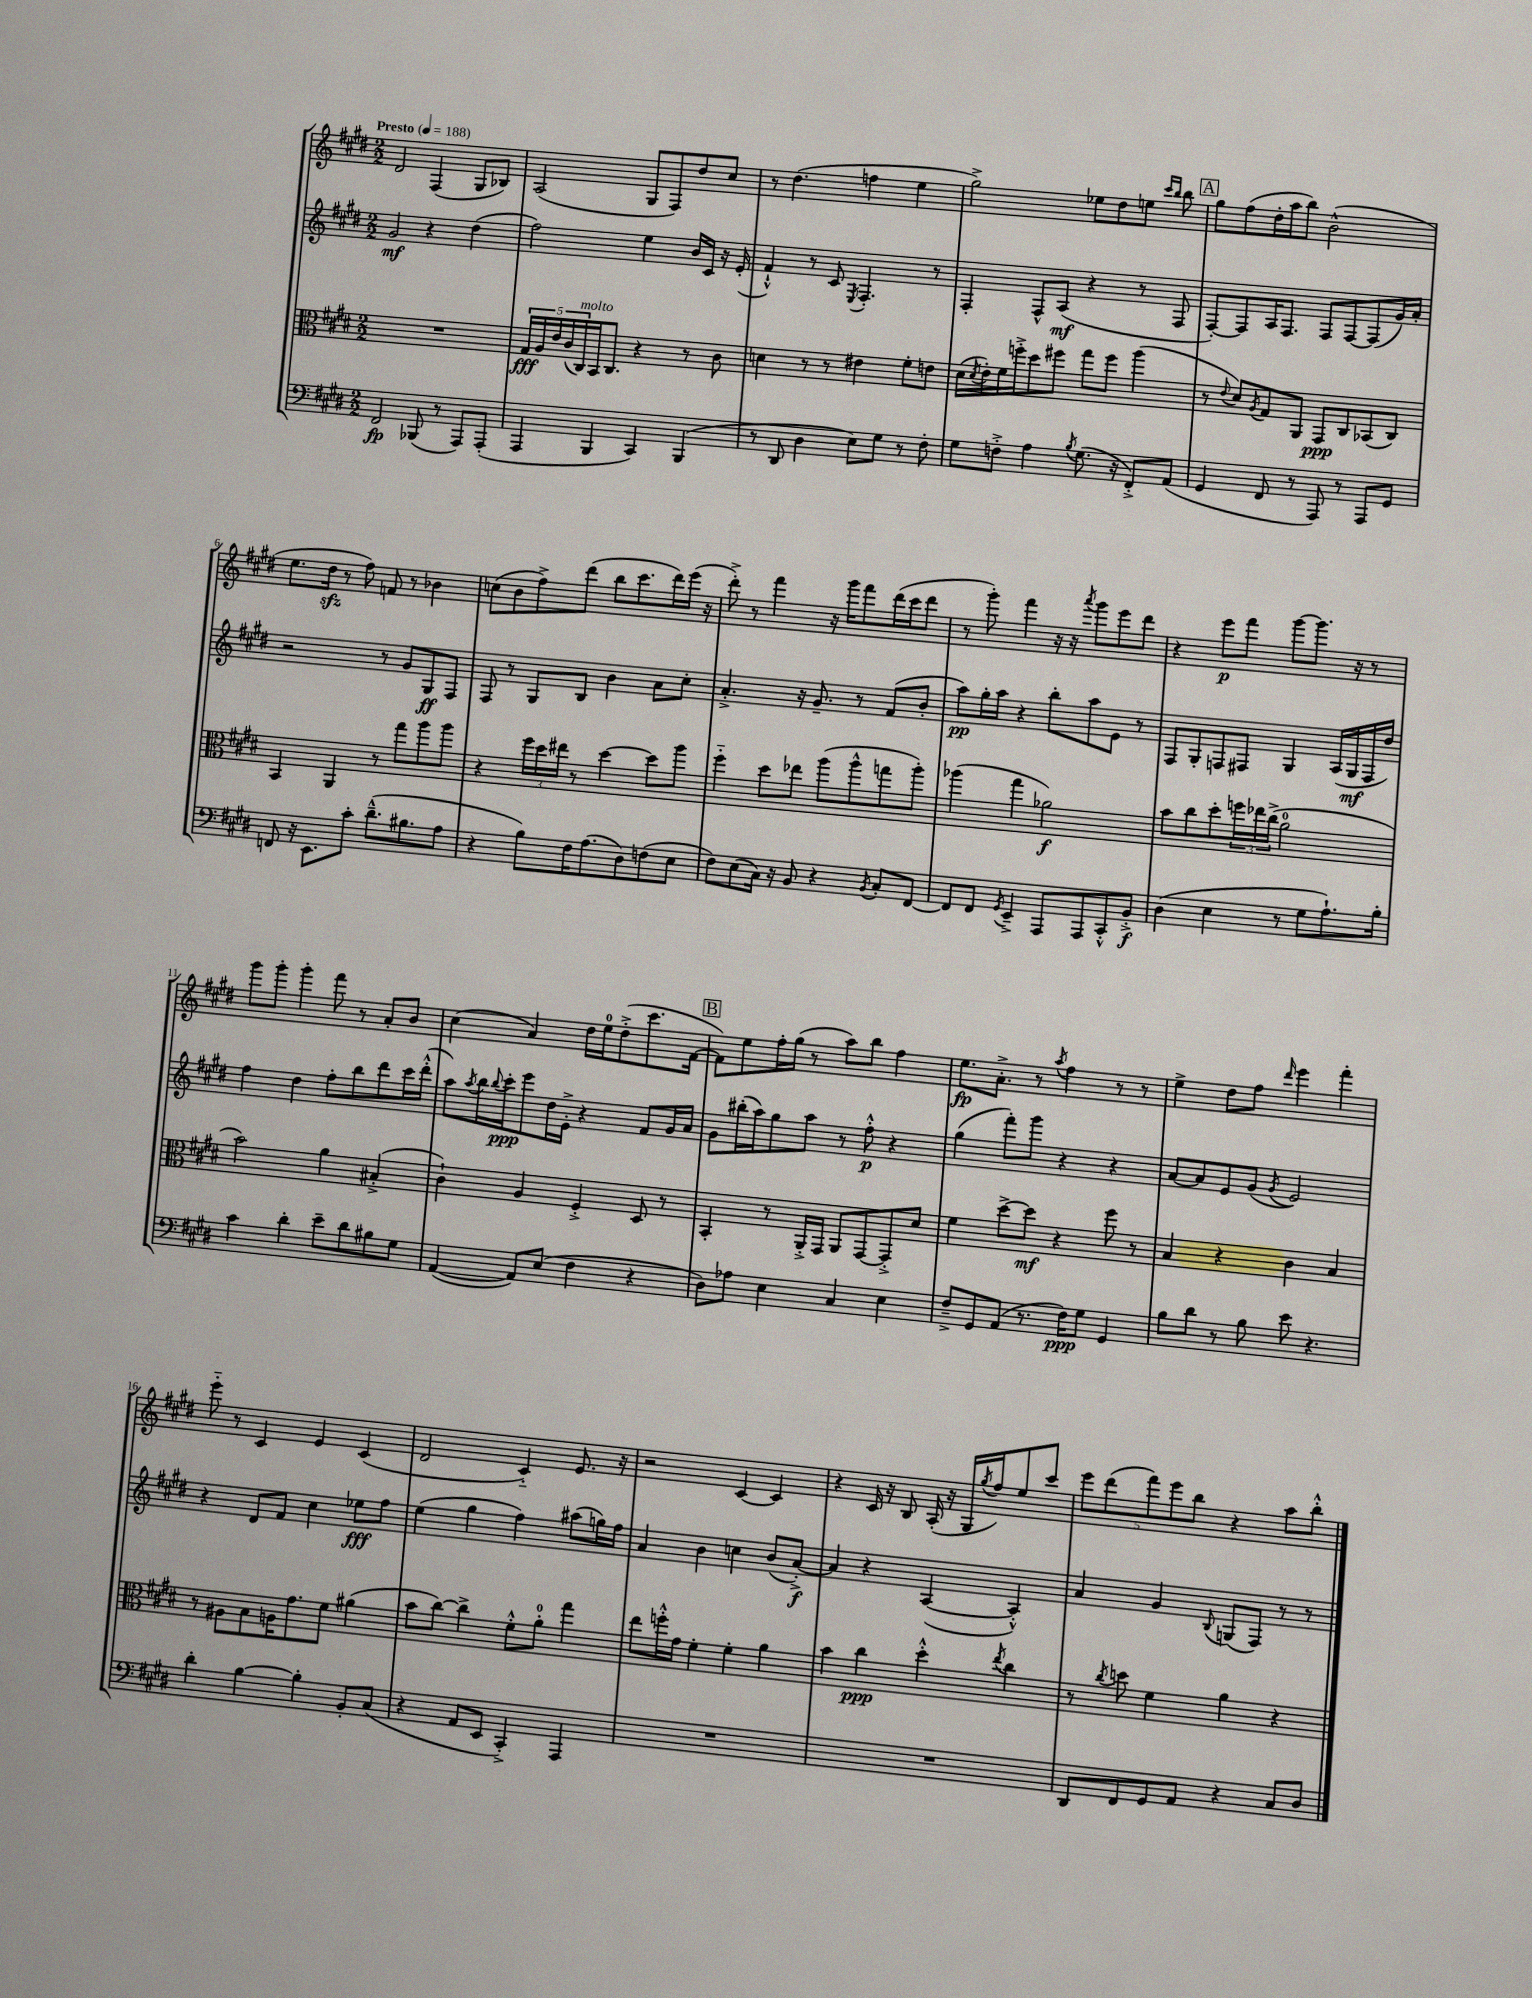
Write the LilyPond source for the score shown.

<<
\new StaffGroup <<
\new Staff = "s0" {
    \clef treble \key e \major \numericTimeSignature \time 2/2 \tempo "Presto" 4 = 188
    dis'2 fis4( gis8 bes8) |
    a2( gis8 fis8) dis''8 cis''8 |
    r8 dis''4.( f''4 e''4 |
    gis''2->) ees''8 dis''8 e''8 \grace { cis'''16 b''16 } b''8 |
    \mark \markup { \box "A" } gis''8 fis''8( dis''16-. a''16 b''8) b'2-^( |
    e''8. dis''16\sfz r8 fis''8) f'8 r8 bes'4 |
    c''8( b'8 fis''8->) dis'''8( b''8 cis'''8. dis'''16) e'''16( r16 |
    dis'''8-.->) r8 fis'''4 r16 gis'''16 fis'''8 dis'''16( cis'''16 dis'''8 |
    r8 gis'''8-.) fis'''4 r16 r16 \acciaccatura { a'''8 } gis'''8 e'''8 dis'''8 |
    r4 e'''8\p fis'''8 gis'''8~ gis'''8. r16 r8 |
    gis'''8 gis'''8-. gis'''4-. fis'''8 r8 a'8-. b'8 |
    cis''4( a'4) dis''16 e''16-0 dis''8-.->( cis'''8. fis'16~ |
    \mark \markup { \box "B" } fis'8) e''8 fis''16-. gis''16( r8 a''8) b''8 fis''4 |
    e''8.\fp a'8.-.-> r8 \acciaccatura { a''8 } fis''4 r8 r8 |
    e''4-> dis''8 fis''8 \grace { dis'''16 } e'''4 fis'''4-. |
    e'''8-_ r8 cis'4 e'4 cis'4( |
    dis'2 cis'4-_) e'8. r16 |
    r2 cis'4~ cis'4 |
    r4 cis'16 r16 b8 a16-.( r16 gis16 \acciaccatura { gis''8 } fis''16) e''8 cis'''8 |
    \tuplet 5/4 { e'''8 dis'''8( fis'''8) e'''8 b''8 } r4 a''8 b''8-.-^ \bar "|." |
}
\new Staff = "s1" {
    \clef treble \key e \major \numericTimeSignature \time 2/2
    gis'2\mf r4 dis''4( |
    fis''2) e''4 b'16 cis'16 r16 e'16-.( |
    fis'4-!-^) r8 cis'8 \acciaccatura { e8 } fis4.-. r8 |
    fis4-. fis8-^ a8\mf( r4 r8 fis8 |
    \mark \markup { \box "A" } fis8~-.) fis8 a16 fis8. fis8 fis8~ fis8( gis'16) a'16-. |
    r2 r8 gis'8 gis8\ff fis8 |
    fis8 r8 gis8 b8 b'4 a'8 cis''8-. |
    a'4.-.-> r16 gis'8.-- r8 fis'8( b'8-. |
    a''8\pp) gis''16-. a''16 r4 b''8-. a''8 e'8 r8 |
    fis8 gis8-. f8 fis8 gis4 a16( gis16\mf fis16 dis''16) |
    fis''4 dis''4 fis''8-. b''8 dis'''8 cis'''16 dis'''16-.-^( |
    a''8) \acciaccatura { a''8 } b''16 \appoggiatura { b''8 } cis'''16-.\ppp e'''8 dis''16 e'16-.-> r4 fis'8 gis'16 a'16 |
    \mark \markup { \box "B" } gis'8 bis''16-.( a''16) gis''8 a''8 r8 fis''8-.-^\p r4 |
    gis''4( fis'''8-.) gis'''8 r4 r4 |
    a'8~ a'8 e'8 gis'8( \acciaccatura { gis'8 } e'2) |
    r4 dis'8 fis'8 cis''4 ees''8\fff fis''8 |
    e''4( gis''4 fis''4) ais''8( g''16) fis''16 |
    a'4 b'4 c''4 b'8( a'8~-.->\f) |
    a'4 r4 a4~( a4-.-^) |
    a'4 gis'4 \appoggiatura { b8 } g8( fis8) r8 r8 \bar "|." |
}
\new Staff = "s2" {
    \clef alto \key e \major \numericTimeSignature \time 2/2
    R1 |
    \tuplet 5/4 { gis16\fff a16 e'16 cis'16( cis16^\markup { \italic "molto" }) } b,16 cis8. r4 r8 cis'8 |
    d'4 r8 r8 eis'4 fis'8-. e'8 |
    dis'16( \acciaccatura { dis'8 } e'16-.) fis'16 f''16-.-> dis''8 fis''8 gis''8 fis''8 a''4( |
    \mark \markup { \box "A" } r8 \appoggiatura { e'8 } dis'8) \acciaccatura { a8 } gis8 a,8 gis,8\ppp cis8 bes,8( cis8) |
    b,4 a,4 r8 gis''8 a''8 a''8 |
    r4 \tuplet 3/2 { fis''16 dis''16 eis''16 } r8 dis''4~ dis''8 a''8 |
    fis''4-_ dis''8 ees''8 a''8( a''8-^ g''8 a''8-.) |
    aes''4( gis''4 aes'2\f) |
    b'8 cis''8 dis''8-. \tuplet 3/2 { f''16 ees''16 cis''16->( } a'2-0 |
    b'2) a'4 bis4-.->( |
    cis'4-!) a4 fis4-.-> dis8 r8 |
    \mark \markup { \box "B" } b,4-. r8 a,16-.-> gis,16 a,8 gis,8~ gis,8-.-> dis'8 |
    fis'4 dis''8~-> dis''8\mf r4 fis''8 r8 |
    b4 r4 cis'4 b4 |
    r8 ais8 b8 a16 gis'8. fis'8 ais'4( |
    b'8 cis''8~) cis''4-> fis'8-.-^ a'8-0-. gis''4 |
    e''8 f''16-.-^ gis'16 fis'4-. fis'4-. a'4 |
    b'4 cis''4\ppp dis''4-.-^ \acciaccatura { e''8 } cis''4 |
    r8 \acciaccatura { cis''8 } d''8 fis'4 a'4 r4 \bar "|." |
}
\new Staff = "s3" {
    \clef bass \key e \major \numericTimeSignature \time 2/2
    fis,2\fp bes,,8( r8 a,,8) a,,8-.( |
    a,,4 b,,4 cis,4) b,,4( |
    r8 dis,8 dis4 e8) gis8 r8 fis8-. |
    gis8 f8-.-> a4 \acciaccatura { b8 } gis8.( r16 fis,8-.->) a,8( |
    \mark \markup { \box "A" } gis,4 fis,8 r8 a,,8) r8 a,,8 gis,8 |
    f,8 r16 e,8. cis'8-. dis'8.---^( bis8. a8 |
    r4 b8) fis16 a8.( dis8) f8( e8 |
    fis8) e8( cis16) r16 b,8 r4 \acciaccatura { b,8 } cis8-. fis,8~ |
    fis,8 fis,8 \acciaccatura { gis,8 } e,4---> a,,8 a,,8 cis,8-.-^ b,8-.->\f |
    dis4( e4 r8 gis8 a8.-!) b16-. |
    cis'4 dis'4-. e'8-- dis'8 bis8 gis8 |
    a,4~( a,8) e8( fis4 r4 |
    \mark \markup { \box "B" } dis8) aes8 e4 cis4 e4 |
    fis8---> gis,8 a,8( r8. fis16\ppp) gis8 gis,4 |
    b8 dis'8 r8 b8 e'8 r4. |
    dis'4-. b4~ b4-. b,8-. cis8( |
    r4 a,8 e,8 cis,4-.->) a,,4 |
    R1 |
    R1 |
    dis,8 fis,8 gis,8 a,8 r4 cis8 dis8 \bar "|." |
}
>>
>>
